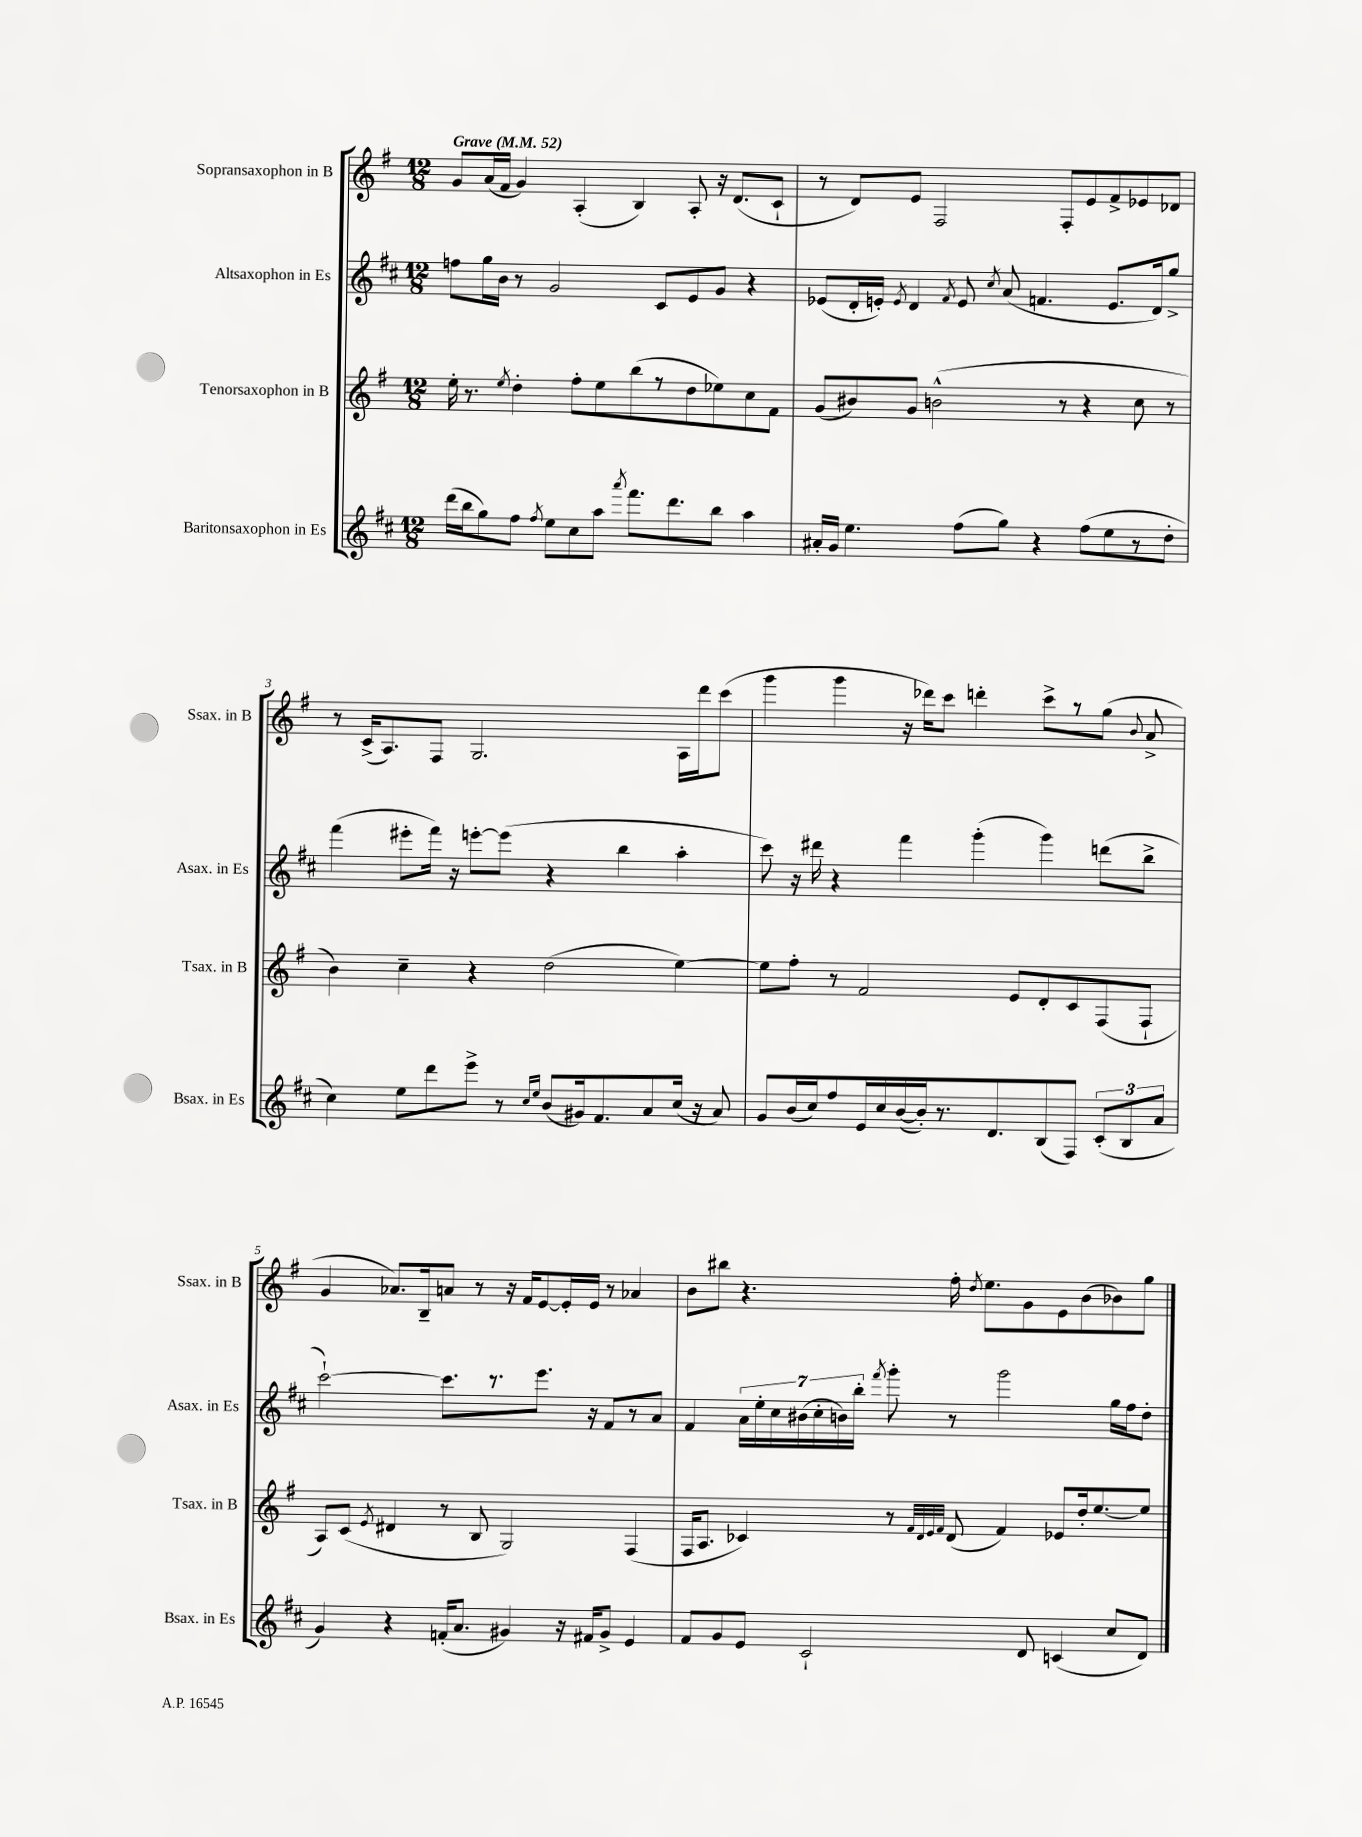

**kern	**kern	**kern	**kern
*staff4	*staff3	*staff2	*staff1
*clefG2	*clefG2	*clefG2	*clefG2
*k[f#c#]	*k[f#]	*k[f#c#]	*k[f#]
*M12/8	*M12/8	*M12/8	*M12/8
*MM52	*MM52	*MM52	*MM52
(16ddd	16ee'	8ff	8g
16bb	8.r	.	.
8gg)	.	16gg	(16a
.	.	16b	16f#
.	8qee	.	.
8ff#	4dd'	8r	4g)
8qff#	.	.	.
8ee	.	2g	.
8cc#	8ff#'	.	(4A'
8aa	8ee	.	.
8qaaa	.	.	.
8.fff#	(8bb	.	4B)
.	8r	8c#	.
8.ddd	.	.	.
.	8dd	8e	8A'
8bb	8ee-)	8g	16r
.	.	.	(8.d
4aa	8cc	4r	.
.	8f#	.	8c`
=	=	=	=
16a#'	(8g	(8e-	8r
16g	.	.	.
4.ee	8b#)	16d'	8d)
.	.	16e')	.
.	.	8qe	.
.	8g	4d	8e
.	(2b^^	.	2F#
.	.	8qf#	.
(8ff#	.	8e	.
.	.	8qcc#	.
8gg)	.	(8a	.
4r	.	4.f	.
.	8r	.	8F#'
(8ff#	4r	.	8e
8ee	.	8.e	8f#^
8r	8cc	.	8e-
.	.	16d)	.
8dd'	8r	8gg^	8d-
=	=	=	=
4cc#)	4b)	(4fff#	8r
.	.	.	(16c^
.	.	.	8.A)
8ee	4cc~	8eee#'	.
8ddd	.	16fff#)	8F#
.	.	16r	.
8eee^	4r	[8eee'	2.G
8r	.	(8eee]	.
16qqcc#	.	.	.
16qqee	.	.	.
(8b	(2dd	4r	.
16g#)	.	.	.
8.f#	.	.	.
.	.	4bb	.
8a	.	.	.
(16cc#	[4ee)	4aa'	16A
16r	.	.	16ddd
8a)	.	.	(8ccc
=	=	=	=
8g	8ee]	8ccc#)	4ggg
(16b	8ff#'	16r	.
16cc#)	.	16ddd#	.
8ff#	8r	4r	4ggg
16e	2f#	.	.
16cc#	.	.	.
([16b	.	4fff#	16r
16b'])	.	.	16ddd-)
8.r	.	.	8ccc
.	.	(4ggg'	4ddd'
8.d	.	.	.
.	8e	.	.
(8B	8d'	4ggg)	8ccc^
8F#)	8c	.	8r
(12c#'	(8F#	(8ddd	(8gg
12B	.	.	.
.	.	.	8qqb
.	8F#`	8bb^	8a^
12a	.	.	.
=	=	=	=
4g)	8A)	[2ccc#`)	4g
.	(8c	.	.
.	8qe	.	.
4r	4d#	.	8.a-)
.	.	.	16B~
(16f'	8r	8.ccc#]	8a
8.a	.	.	.
.	8B	.	8r
.	.	8.r	.
4g#)	2G)	.	16r
.	.	.	16f#
.	.	8.eee	[8e
16r	.	.	16e']
16f#	.	16r	16e
8g#^	.	8f#	8r
4e	(4F#	8r	4a-
.	.	8a	.
=	=	=	=
8f#	16F#	4f#	8b
.	8.A	.	.
8g	.	.	8bb#
8e	4c-)	28a	4.r
.	.	28ee'	.
.	.	28cc#	.
.	.	(28b#	.
2c#`	.	.	.
.	.	28cc#'	.
.	.	28b)	.
.	.	28bb'	.
.	.	8qfff#	.
.	8r	8ggg'	.
.	32qqf#	.	.
.	32qqd	.	.
.	32qqe	.	.
.	32qqf#	.	.
.	(8d	8r	16ff#'
.	.	.	8qdd
.	.	.	8.ee
.	4f#)	2ggg	.
8d	.	.	8g
(4c	8e-	.	8e
.	16dd'	.	(8b
.	[8.ee	.	.
8cc#	.	16gg	8b-)
.	.	16ff#	.
8d)	8ee]	8dd'	8gg
==	==	==	==
*-	*-	*-	*-
